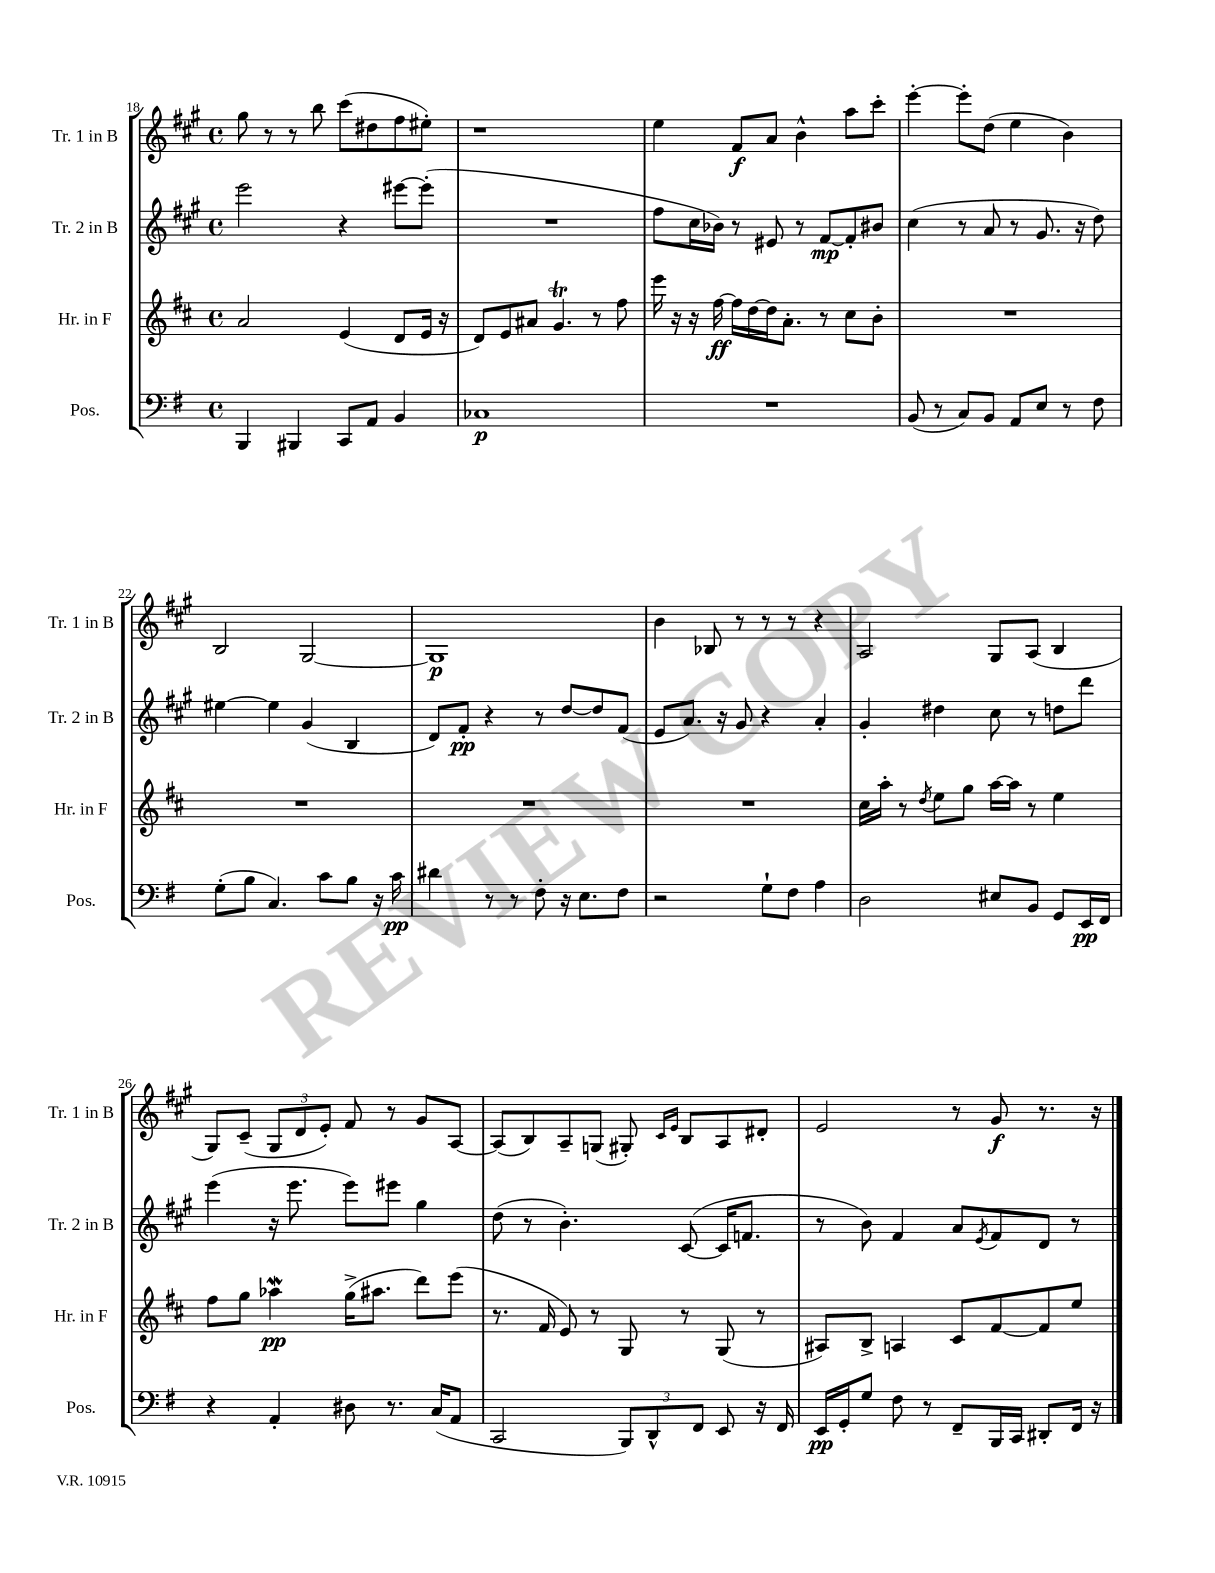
<<
\new StaffGroup <<
\new Staff = "s0" \with { instrumentName = "Tr. 1 in B" shortInstrumentName = "Tr. 1 in B" } {
    \clef treble \key a \major \defaultTimeSignature \time 4/4
    gis''8 r8 r8 b''8 cis'''8( dis''8 fis''8 eis''8-.) |
    r1 |
    e''4 fis'8\f a'8 b'4-^ a''8 cis'''8-. |
    e'''4~-. e'''8-. d''8( e''4 b'4) |
    b2 gis2~ |
    gis1\p |
    b'4 bes8 r8 r8 r8 r4 |
    a2 gis8 a8( b4 |
    gis8) cis'8--( \tuplet 3/2 { gis8 d'8 e'8-.) } fis'8 r8 gis'8 a8~ |
    a8( b8) a8-- g8( gis8-.) \grace { cis'16 e'16 } b8 a8 dis'8-. |
    e'2 r8 gis'8\f r8. r16 \bar "|." |
}
\new Staff = "s1" \with { instrumentName = "Tr. 2 in B" shortInstrumentName = "Tr. 2 in B" } {
    \clef treble \key a \major \defaultTimeSignature \time 4/4
    e'''2 r4 eis'''8~ eis'''8-.( |
    R1 |
    fis''8 cis''16 bes'16) r8 eis'8 r8 fis'8~\mp fis'8-. bis'8 |
    cis''4( r8 a'8 r8 gis'8. r16 d''8) |
    eis''4~ eis''4 gis'4( b4 |
    d'8) fis'8-.\pp r4 r8 d''8~ d''8 fis'8( |
    e'8 a'8.) r16 gis'8 r4 a'4-. |
    gis'4-. dis''4 cis''8 r8 d''8 d'''8 |
    e'''4( r16 e'''8. e'''8) eis'''8 gis''4 |
    d''8( r8 b'4.-.) cis'8~( cis'16 f'8. |
    r8 b'8) fis'4 a'8 \acciaccatura { e'8 } fis'8 d'8 r8 \bar "|." |
}
\new Staff = "s2" \with { instrumentName = "Hr. in F" shortInstrumentName = "Hr. in F" } {
    \clef treble \key d \major \defaultTimeSignature \time 4/4
    a'2 e'4( d'8 e'16 r16 |
    d'8) e'8 ais'8 g'4.\trill r8 fis''8 |
    e'''16 r16 r16 fis''16~\ff fis''16 d''16~ d''16 a'8.-. r8 cis''8 b'8-. |
    R1 |
    R1 |
    R1 |
    R1 |
    cis''16 a''16-. r8 \acciaccatura { d''8 } e''8 g''8 a''16~ a''16 r8 e''4 |
    fis''8 g''8 aes''4\mordent\pp g''16->( ais''8. d'''8) e'''8( |
    r8. fis'16 e'8) r8 g8 r8 g8( r8 |
    ais8) b8-> a4 cis'8 fis'8~ fis'8 e''8 \bar "|." |
}
\new Staff = "s3" \with { instrumentName = "Pos." shortInstrumentName = "Pos." } {
    \clef bass \key g \major \defaultTimeSignature \time 4/4
    b,,4 bis,,4 c,8 a,8 b,4 |
    ces1\p |
    R1 |
    b,8( r8 c8) b,8 a,8 e8 r8 fis8 |
    g8-.( b8 c4.) c'8 b8 r16 c'16\pp |
    dis'4 r8 r8 fis8-. r16 e8. fis8 |
    r2 g8-! fis8 a4 |
    d2 eis8 b,8 g,8 e,16\pp fis,16 |
    r4 a,4-. dis8 r8. c16( a,8 |
    c,2 \tuplet 3/2 { b,,8) d,8-^ fis,8 } e,8 r16 fis,16 |
    e,16\pp g,16-. g8 fis8 r8 fis,8-- b,,16 c,16 dis,8-. fis,16 r16 \bar "|." |
}
>>
>>
\layout { \context { \Score currentBarNumber = #18 } }
